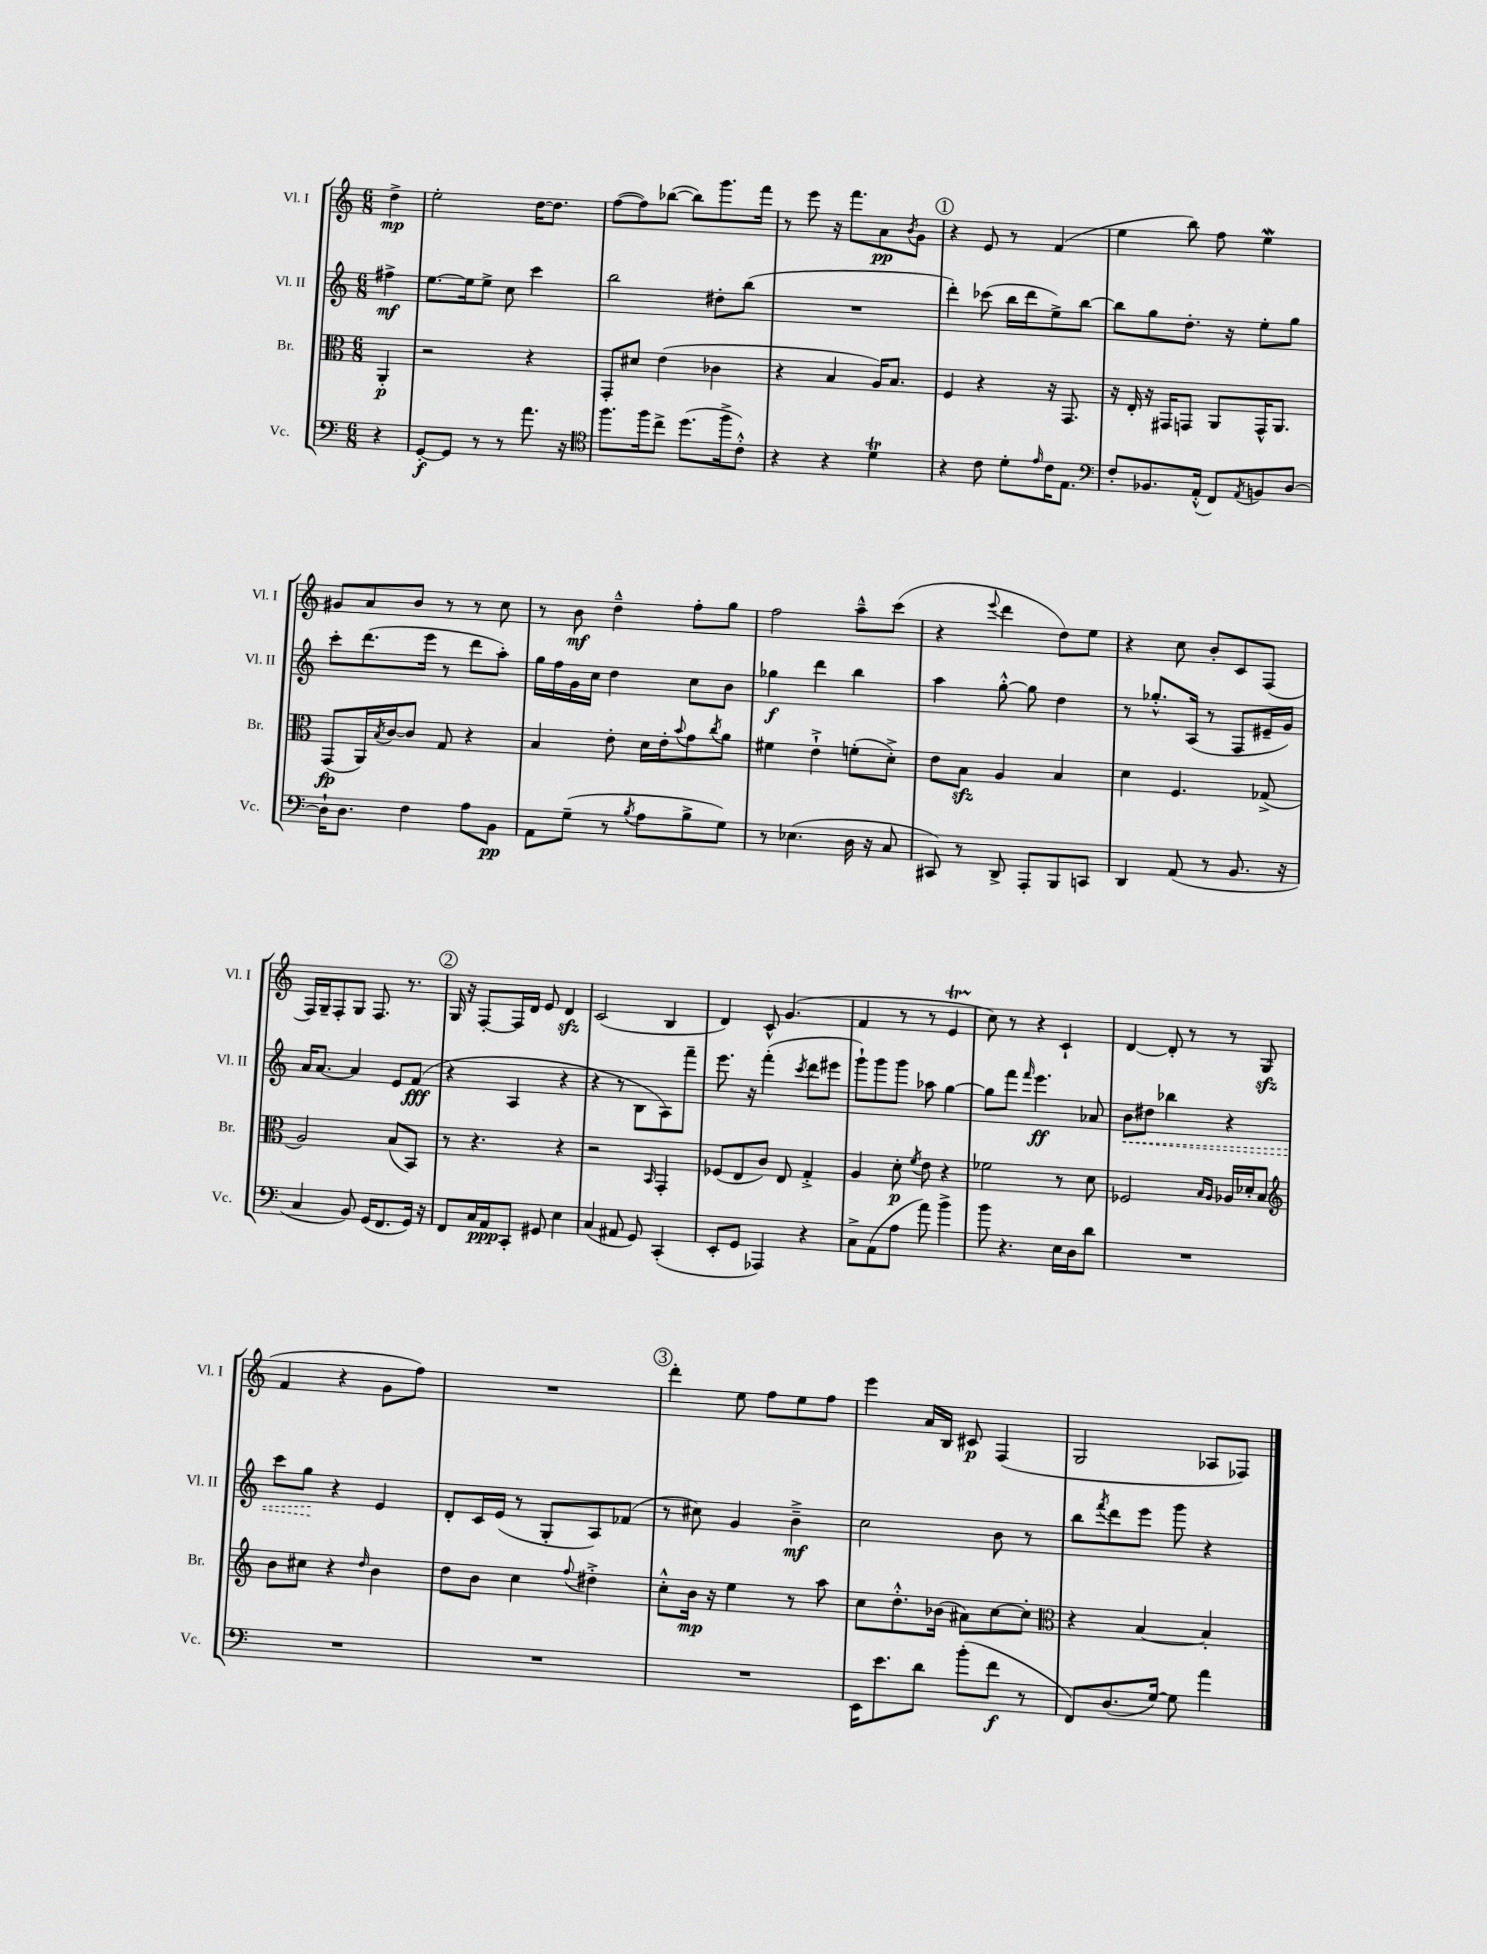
<<
\new StaffGroup <<
\new Staff = "s0" \with { instrumentName = "Vl. I" shortInstrumentName = "Vl. I" } {
    \clef treble \key c \major \numericTimeSignature \time 6/8 \partial 4
    d''4->\mp |
    e''2-. d''16~ d''8. |
    f''8~( f''8) bes''8~( bes''8) g'''8. f'''16 |
    r8 e'''8 r16 f'''8. a'8\pp \acciaccatura { b'8 } g'8 |
    \mark \markup { \circle "1" } r4 e'8 r8 f'4( |
    e''4 b''8) f''8 e''4\mordent |
    gis'8 a'8 b'8 r8 r8 c''8 |
    r8 b'8\mf d''4---^ f''8-. g''8 |
    f''2 a''8---^ c'''8( |
    r4 \appoggiatura { e'''8 } d'''4 d''8) e''8 |
    r4 c''8 b'8-. c'8 f8( |
    f16) g16-- f8-. g8 f8. r8. |
    \mark \markup { \circle "2" } g16 r16 f8~-. f16 d'16 e'8 d'4\sfz |
    c'2( b4 |
    d'4) c'8-^ g'4.( |
    f'4 r8 r8 e'4\startTrillSpan |
    c''8\stopTrillSpan) r8 r4 c'4-! |
    d'4~ d'8-. r8 r8 g8\sfz( |
    f'4 r4 g'8 f''8) |
    R2. |
    \mark \markup { \circle "3" } d'''4-. e''8 f''8 e''8 f''8 |
    e'''4 a'16 b16 cis'8\p f4( |
    g2 aes8 fes8) \bar "|." |
}
\new Staff = "s1" \with { instrumentName = "Vl. II" shortInstrumentName = "Vl. II" } {
    \clef treble \key c \major \numericTimeSignature \time 6/8 \partial 4
    fis''4->\mf |
    e''8.~ e''16 e''8-> c''8 c'''4 |
    b''2 dis''8-. b''8( |
    R2. |
    \mark \markup { \circle "1" } d'''4-.) ces'''8( b''16 d'''16 e''8->) b''8~ |
    b''8 g''8 d''8.-. r16 e''8-. g''8 |
    c'''8-. d'''8.( e'''16 r8 d'''8 a''8-.) |
    g''16 f''16 g'16 c''16 d''4 c''8 b'8 |
    ges''4\f d'''4 b''4 |
    a''4 g''8~-.-^ g''8 d''4 |
    r8 ges''8.-.-^ a16( r8 f8 eis'16-- g'16) |
    a'16 a'8.~ a'4 e'8 f'8\fff( |
    \mark \markup { \circle "2" } r4 a4 r4 |
    r4 r8 b8 a8) f'''8-- |
    e'''8. r16 f'''4-.( \acciaccatura { c'''8 } d'''8 eis'''8 |
    g'''8-!) g'''8 g'''8 aes''8 g''4~ |
    g''8 f'''8 \grace { f'''16 } e'''4.\ff aes'8 |
    \once \override Hairpin.style = #'dashed-line b'8\< dis''8 bes''4 r4 |
    c'''8 g''8\! r4 e'4 |
    d'8-. c'16 e'16( r8 g8-. a8) fes'8( |
    \mark \markup { \circle "3" } r8 cis''8) g'4 b'4--->\mf |
    c''2 b'8 r8 |
    b''8 \acciaccatura { f'''8 } d'''8 e'''8 g'''8 r4 \bar "|." |
}
\new Staff = "s2" \with { instrumentName = "Br." shortInstrumentName = "Br." } {
    \clef alto \key c \major \numericTimeSignature \time 6/8 \partial 4
    a,4-.\p |
    r2 r4 |
    g,8-. dis'8 e'4( ces'4 |
    r4 b4 a16) b8. |
    \mark \markup { \circle "1" } f4 r4 r16 g,8. |
    r16 e16-. r16 gis,16 g,8 a,8 g,16-^ a,8. |
    g,8\fp( a,16) \acciaccatura { b8 } c'16~ c'8 g8 r4 |
    b4 e'8-. d'16 e'16-. \appoggiatura { b'8 } g'8 \acciaccatura { c''8 } a'8 |
    fis'4 e'4-!-> f'8-.( d'8-.->) |
    e'8 b8\sfz a4 b4 |
    d'4 f4. ges8->( |
    a2) b8( b,8) |
    \mark \markup { \circle "2" } r8 r4. r4 |
    r2 \grace { b,16 } g,4-. |
    fes8( e8 c'8) e8 g4-.-> |
    a4 d'8-.\p \acciaccatura { f'8 } e'8 r4 |
    fes'2 r8 d'8 |
    fes2 \grace { b16 a16 } aes16 des'16-. b8 |
    \clef treble b'8 cis''8 r4 \grace { d''16 } b'4 |
    d''8 b'8 c''4 \appoggiatura { f''8 } dis''4-.-> |
    \mark \markup { \circle "3" } c''8-.-^ b'16\mp r16 e''4 r8 a''8 |
    c''8 d''8.-.-^ bes'16( ais'8) c''8~ c''8-. |
    \clef alto r4 b4~ b4-. \bar "|." |
}
\new Staff = "s3" \with { instrumentName = "Vc." shortInstrumentName = "Vc." } {
    \clef bass \key c \major \numericTimeSignature \time 6/8 \partial 4
    r4 |
    g,8~-.\f g,8 r8 r8 a'8. r16 |
    \clef tenor f''8. f''16 c''8-> d''8.( f''16-> c'8-.-^) |
    r4 r4 d'4\trill |
    \mark \markup { \circle "1" } r4 c'8 d'8-. \grace { e'16 } c'16 e8. |
    \clef bass f8-. bes,8. a,16-.-^( f,8) \acciaccatura { a,8 } b,8 d8~ |
    d16-! d8. f4 a8 b,8\pp |
    a,8 g8--( r8 \acciaccatura { b8 } a8 b8-> g8) |
    r8 ees4.( d16 r16 c8 |
    cis,8) r8 d,8-> a,,8-. b,,8 c,8 |
    d,4 a,8( r8 b,8. r16 |
    c4 b,8) g,16( f,8. g,16) r16 |
    \mark \markup { \circle "2" } f,8 c16 a,16\ppp c,8-. gis,8 e4 |
    c4( ais,8 g,8) c,4-.( |
    e,8-. g,8 aes,,4) r4 |
    c8-> a,8( a8 a'8) b'4-> |
    b'8 r4. e16 d16 d'8 |
    R2. |
    R2. |
    R2. |
    \mark \markup { \circle "3" } R2. |
    e,16 e'8. d'8 b'8-.( f'8\f r8 |
    f,8) d8.( g16~) g8 a'4 \bar "|." |
}
>>
>>
\layout { \context { \Score \remove "Bar_number_engraver" } }
